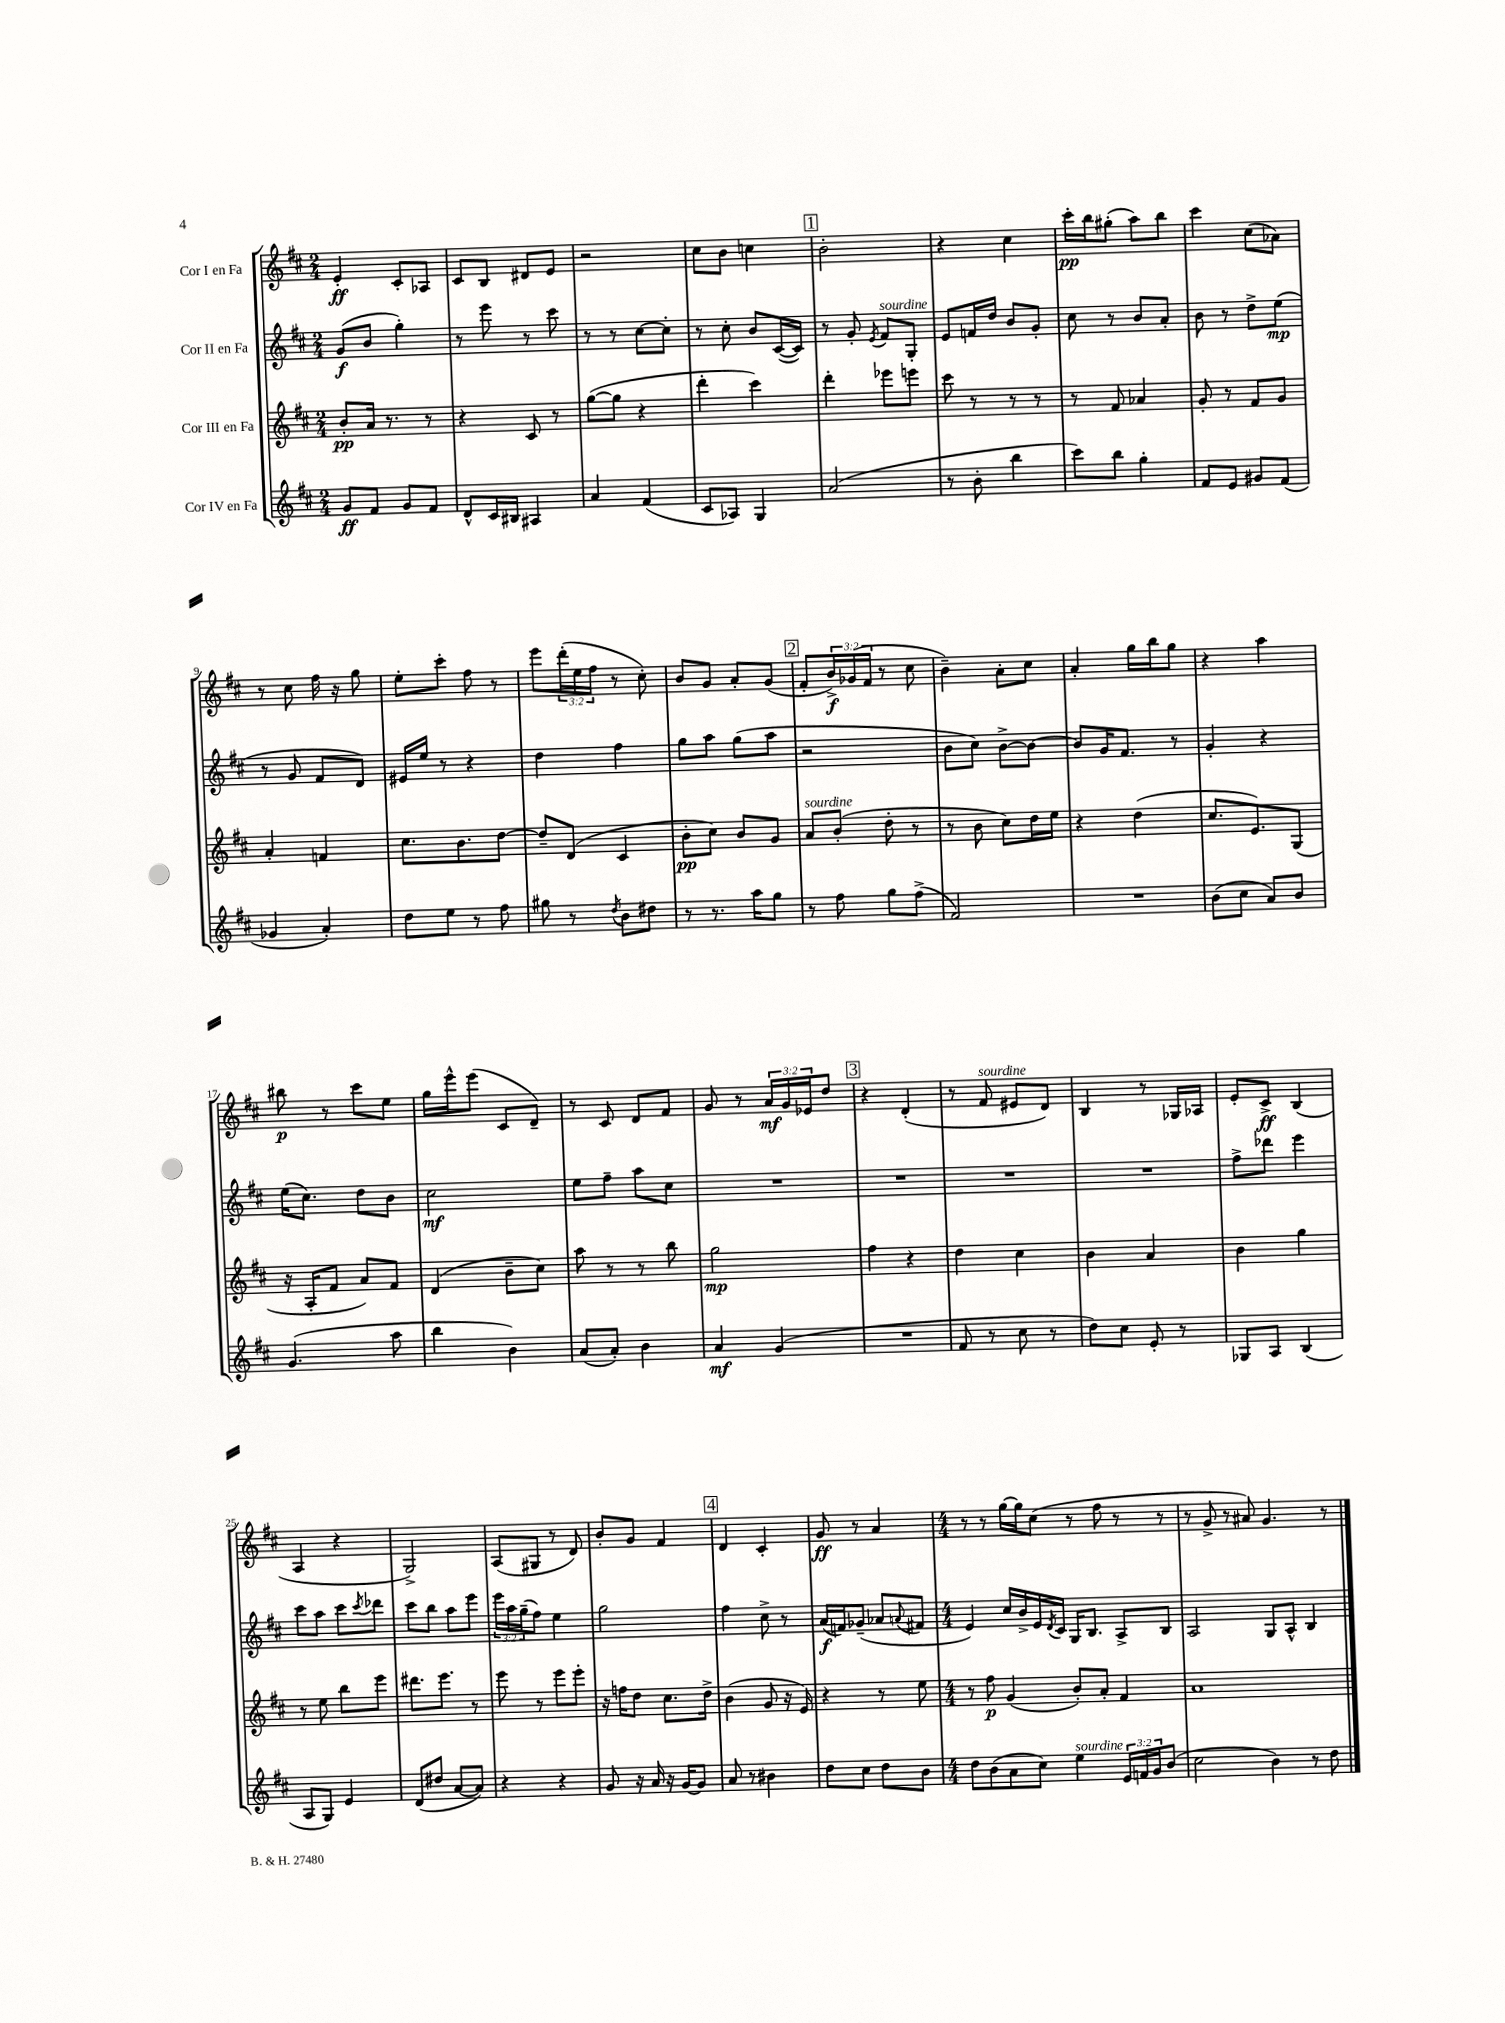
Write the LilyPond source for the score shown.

<<
\new StaffGroup <<
\new Staff = "s0" \with { instrumentName = "Cor I en Fa" } {
    \clef treble \key d \major \numericTimeSignature \time 2/4 \override Staff.TupletNumber.text = #tuplet-number::calc-fraction-text
    e'4-.\ff cis'8-. aes8 |
    cis'8 b8 dis'8 e'8 |
    r2 |
    cis''8 b'8 c''4 |
    \mark \markup { \box "1" } b'2-. |
    r4 cis''4 |
    cis'''16-.\pp b''16 gis''8-.( a''8) b''8 |
    cis'''4 cis''8( aes'8) |
    r8 cis''8 fis''16 r16 g''8 |
    e''8-. cis'''8-. fis''8 r8 |
    e'''8 \tuplet 3/2 { d'''16-.( e''16 fis''16 } r8 cis''8-.) |
    b'8 g'8 a'8-. g'8( |
    \mark \markup { \box "2" } fis'8-. \tuplet 3/2 { b'16->\f) ges'16( fis'16 } r8 cis''8 |
    b'4--) a'8-. cis''8 |
    a'4-. g''16 b''16 g''8 |
    r4 a''4 |
    bis''8\p r8 cis'''8 e''8 |
    g''16 e'''16-^ e'''8( cis'8 d'8--) |
    r8 cis'8 d'8 fis'8 |
    g'8 r8 \tuplet 3/2 { a'16\mf g'16 ees'16 } d''8 |
    \mark \markup { \box "3" } r4 d'4-.( |
    r8 fis'8^\markup { \italic "sourdine" } eis'8 d'8) |
    b4 r8 ges16 aes16 |
    e'8-. cis'8->\ff b4( |
    a4 r4 |
    g2->) |
    a8( gis8 r8 d'8) |
    b'8-. g'8 fis'4 |
    \mark \markup { \box "4" } d'4 cis'4-. |
    g'8\ff r8 a'4 |
    \numericTimeSignature \time 4/4 r8 r8 g''16~ g''16 cis''8( r8 fis''8 r8 r8 |
    r8 g'8-> r8 ais'8) g'4. r8 \bar "|." |
}
\new Staff = "s1" \with { instrumentName = "Cor II en Fa" } {
    \clef treble \key d \major \numericTimeSignature \time 2/4 \override Staff.TupletNumber.text = #tuplet-number::calc-fraction-text
    g'8\f( b'8 g''4-.) |
    r8 e'''8 r8 cis'''8 |
    r8 r8 cis''8~ cis''8-. |
    r8 cis''8-. b'8 cis'16~( cis'16) |
    \mark \markup { \box "1" } r8 g'8-. \acciaccatura { e'8 } fis'8^\markup { \italic "sourdine" } g8-. |
    e'8 f'16 d''16 b'8 g'8-. |
    cis''8 r8 b'8 a'8-. |
    b'8 r8 d''8-> e''8\mp( |
    r8 g'8 fis'8 d'8) |
    eis'16 e''16 r8 r4 |
    d''4 fis''4 |
    g''8 a''8 g''8( a''8 |
    \mark \markup { \box "2" } r2 |
    b'8 cis''8) b'8~-> b'8~ |
    b'8 g'16 fis'8. r8 |
    g'4-. r4 |
    e''16( cis''8.) d''8 b'8 |
    cis''2\mf |
    e''8 fis''8-- a''8 cis''8 |
    R2 |
    \mark \markup { \box "3" } R2 |
    R2 |
    R2 |
    fis''8-> des'''8 e'''4 |
    cis'''8 a''8 cis'''8 \acciaccatura { cis'''8 } des'''8 |
    cis'''8 b''8 a''8 e'''8 |
    \tuplet 3/2 { e'''16 a''16 g''16--( } fis''8) e''4 |
    g''2 |
    \mark \markup { \box "4" } fis''4 cis''8-> r8 |
    a'16\f( f'16) ges'8--( aes'8 \appoggiatura { a'8 } fis'8 |
    \numericTimeSignature \time 4/4 e'4) cis''16 b'16-> e'16 \acciaccatura { d'8 } cis'16 g16 b8. a8-> b8 |
    a2 g8 a8-^ b4 \bar "|." |
}
\new Staff = "s2" \with { instrumentName = "Cor III en Fa" } {
    \clef treble \key d \major \numericTimeSignature \time 2/4
    b'8-.\pp a'16 r8. r8 |
    r4 cis'8 r8 |
    g''8~( g''8 r4 |
    d'''4-. cis'''4) |
    \mark \markup { \box "1" } d'''4-. ees'''8 e'''8 |
    cis'''8 r8 r8 r8 |
    r8 fis'8 aes'4 |
    g'8-. r8 fis'8 g'8 |
    a'4-. f'4 |
    cis''8. b'8. d''8~ |
    d''8-- d'8( cis'4 |
    b'8-.\pp cis''8) b'8 g'8 |
    \mark \markup { \box "2" } a'8^\markup { \italic "sourdine" } b'8-.( d''8-. r8 |
    r8 b'8 cis''8) d''16 e''16 |
    r4 d''4( |
    cis''8. e'8.) g8( |
    r16 a16-. fis'8 a'8) fis'8 |
    d'4( b'8-- cis''8) |
    a''8 r8 r8 b''8 |
    g''2\mp |
    \mark \markup { \box "3" } fis''4 r4 |
    d''4 cis''4 |
    b'4 a'4 |
    b'4 g''4 |
    r8 e''8 b''8 e'''8 |
    dis'''8. e'''8. r8 |
    e'''8 r8 e'''8 e'''8-. |
    r16 f''16 d''8 cis''8. d''16-> |
    \mark \markup { \box "4" } b'4( g'8 r16 e'16) |
    r4 r8 e''8 |
    \numericTimeSignature \time 4/4 r8 fis''8\p g'4( b'8-.) a'8-. fis'4 |
    a'1 \bar "|." |
}
\new Staff = "s3" \with { instrumentName = "Cor IV en Fa" } {
    \clef treble \key d \major \numericTimeSignature \time 2/4 \override Staff.TupletNumber.text = #tuplet-number::calc-fraction-text
    g'8\ff fis'8 g'8 fis'8 |
    d'8-^ cis'16 bis16 ais4 |
    a'4 fis'4( |
    cis'8 aes8) g4 |
    \mark \markup { \box "1" } a'2( |
    r8 b'8-. b''4 |
    cis'''8) b''8 g''4-. |
    fis'8 e'8 gis'8 fis'8( |
    ges'4 a'4-.) |
    d''8 e''8 r8 fis''8 |
    gis''8 r8 \acciaccatura { d''8 } b'8 dis''8 |
    r8 r8. a''16 g''8 |
    \mark \markup { \box "2" } r8 fis''8 g''8 fis''8->( |
    fis'2) |
    R2 |
    b'8( cis''8 a'8) b'8 |
    g'4.( a''8 |
    b''4 b'4) |
    a'8( a'8-.) b'4 |
    a'4\mf g'4( |
    \mark \markup { \box "3" } R2 |
    fis'8 r8 cis''8 r8 |
    d''8) cis''8 e'8-. r8 |
    ges8 a8 b4( |
    a8 g8) e'4 |
    d'8( dis''8 a'8~ a'8) |
    r4 r4 |
    g'8 r16 a'16 r16 g'16~ g'8 |
    \mark \markup { \box "4" } a'8 r8 bis'4 |
    d''8 cis''8 d''8 b'8 |
    \numericTimeSignature \time 4/4 d''8 b'8( a'8 cis''8) e''4^\markup { \italic "sourdine" } \tuplet 3/2 { e'16 f'16 g'16 } b'8( |
    cis''2 b'4) r8 d''8 \bar "|." |
}
>>
>>
